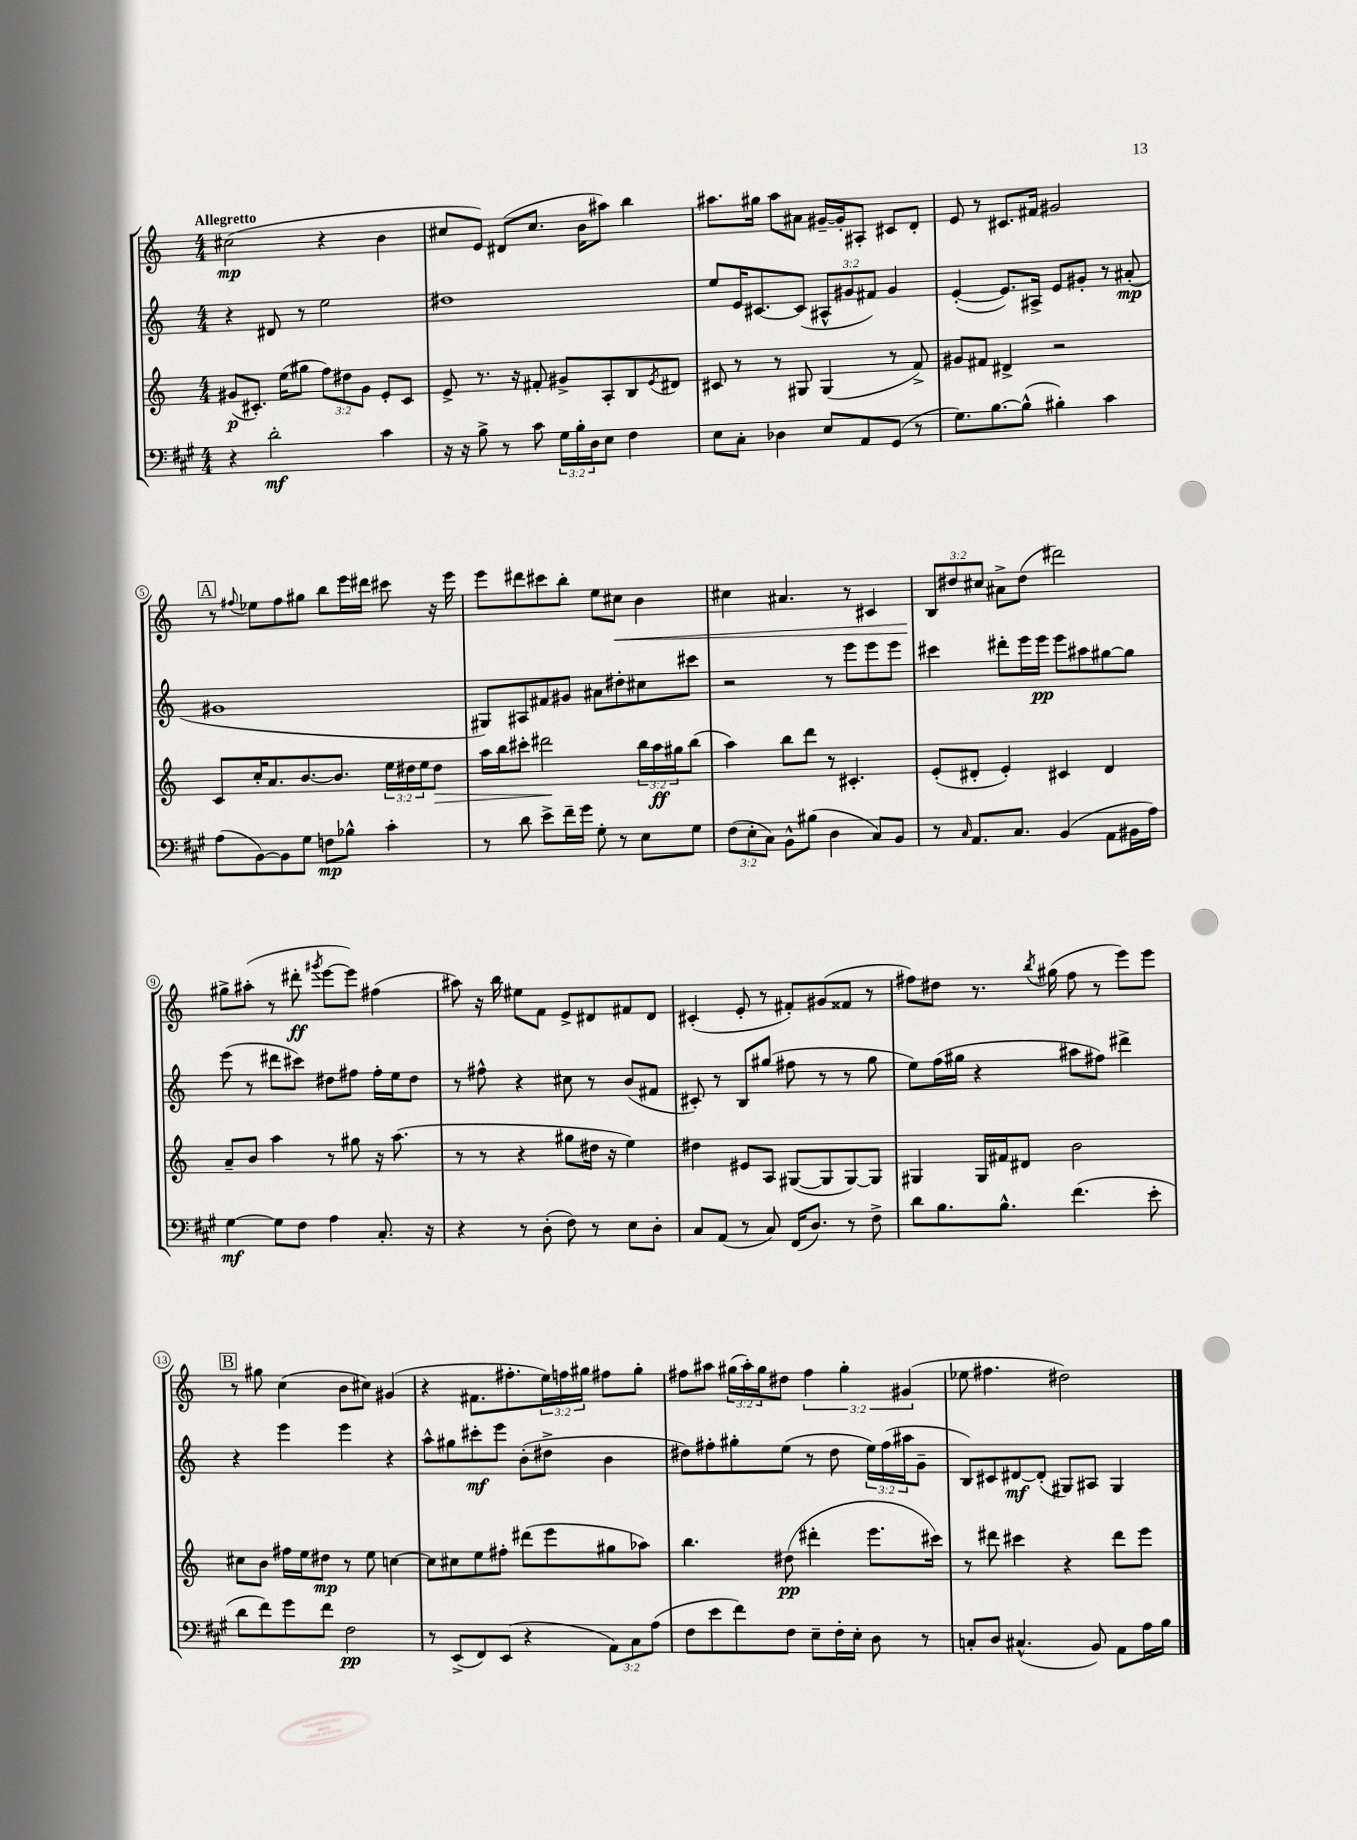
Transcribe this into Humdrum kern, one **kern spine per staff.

**kern	**dynam	**kern	**dynam	**kern	**dynam	**kern	**dynam
*part4	*part4	*part3	*part3	*part2	*part2	*part1	*part1
*staff4	*staff4	*staff3	*staff3	*staff2	*staff2	*staff1	*staff1
*clefF4	*	*clefG2	*	*clefG2	*	*clefG2	*
*k[f#c#g#]	*	*k[]	*	*k[]	*	*k[]	*
*M4/4	*	*M4/4	*	*M4/4	*	*M4/4	*
=1	=1	=1	=1	=1	=1	=1	=1
!	!	!	!	!	!	!LO:TX:a:B:t=Allegretto	!
4r	.	(8g#X/L	p	4r	.	(2cc#X\	mp
.	.	8.c#X'/J)	.	.	.	.	.
2d'\	mf	.	.	8d#X/	.	.	.
.	.	(16ee\KL	.	.	.	.	.
.	.	8gg#X\J	.	8r	.	.	.
.	.	12ff\L)	.	2ee\	.	4r	.
.	.	12dd#X\	.	.	.	.	.
.	.	12g#\J	.	.	.	.	.
4c#\	.	8e'/L	.	.	.	4b\	.
.	.	8c#/J	.	.	.	.	.
=2	=2	=2	=2	=2	=2	=2	=2
16r	.	8e^/	.	1dd#X	.	8cc#X/L	.
16r	.	.	.	.	.	.	.
8B^\	.	8.r	.	.	.	8e/J)	.
8r	.	.	.	.	.	(8d#X/L	.
.	.	16r	.	.	.	.	.
8c#\	.	8f#X'/	.	.	.	8.cc#/J	.
24G#\LL	.	8g#X^/L	.	.	.	.	.
24B'\	.	.	.	.	.	.	.
.	.	.	.	.	.	16b\KL	.
24D\J	.	.	.	.	.	.	.
8E\J	.	8A'/	.	.	.	8aa#X\J)	.
4F#\	.	8B/	.	.	.	4bb\	.
.	.	8qe/	.	.	.	.	.
.	.	8d#X/J	.	.	.	.	.
=3	=3	=3	=3	=3	=3	=3	=3
8E\L	.	8c#X/	.	8ee/L	.	8.aa#X\L	.
8C#'\J	.	8r	.	16e/K	.	.	.
.	.	.	.	[8.c#X/	.	16gg#X\Jk	.
4D-X\	.	8r	.	.	.	8aa#\L	.
.	.	8G#X/	.	(8c#/J]	.	8a#X\J	.
8E/L	.	(4G#/	.	12A#X^^/L	.	[16g#X~/LL	.
.	.	.	.	.	.	16g#'/J]	.
.	.	.	.	12g#X/	.	.	.
8AA/	.	.	.	.	.	8A#X'/J	.
.	.	.	.	12f#X/J)	.	.	.
(8GG#/J	.	8r	.	4g#/	.	8c#X/L	.
8r	.	8f^/)	.	.	.	8d'/J	.
=4	=4	=4	=4	=4	=4	=4	=4
8.G#\L)	.	8g#X/L	.	([4e'/	.	8e/	.
.	.	8f#X/J	.	.	.	8r	.
[8.B\	.	.	.	.	.	.	.
.	.	4d#X^/	.	8.e/L])	.	8.c#X/L	.
(8B^^\J]	.	.	.	.	.	.	.
.	.	.	.	16A#X^/Jk	.	16f#X/Jk	.
4B#X'\)	.	2r	.	8e/L	.	2g#X/	.
.	.	.	.	8g#X'/J	.	.	.
4c#\	.	.	.	8r	.	.	.
.	.	.	.	(8a#X'/	mp	.	.
!!LO:LB:g=z
!!LO:REH:place=s1:t=A
=5	=5	=5	=5	=5	=5	=5	=5
(8A\L	.	8c/L	.	1g#X	.	8r	.
.	.	.	.	.	.	8qqff#X/	.
[8BB\)	.	16cc'/K	.	.	.	8ee-X\L	.
.	.	8.a/	.	.	.	.	.
8BB\]	.	.	.	.	.	8ff#\	.
8G#\J	.	[8.b/	.	.	.	8gg#X\J	.
8Fn\L	mp	.	.	.	.	8bb\L	.
.	.	8.b/J]	.	.	.	.	.
8B-X^^\J	.	.	.	.	.	16eee\L	.
.	.	.	.	.	.	16ddd#X\JJ	.
4c#'\	.	24ee\LL	.	.	.	8ccc#X\	.
.	.	24dd#X\	.	.	.	.	.
.	.	24ee\J	.	.	.	.	.
!	!	!	!LO:HP:b	!	!	!	!
.	.	8dd#\J	>	.	.	16r	.
.	.	.	.	.	.	16eee\	.
=6	=6	=6	=6	=6	=6	=6	=6
8r	.	16aa\LL	.	8G#X/L)	.	8eee\L	.
.	.	16bb\J	.	.	.	.	.
8d\	.	8ccc#X'\J	.	8A#X/	.	8ddd#X\	.
8e^\L	.	2ddd#X\	.	8f#X/	.	8ccc#X\	.
16f#~\L	.	.	.	8g#X/J	.	8bb'\J	.
16g#\JJ	.	.	.	.	.	.	.
8G#'\	.	.	.	8a#X\L	.	8ee\L	.
!	!	!	!	!	!	!	!LO:HP:b
8r	.	.	.	8dd#X'\	.	8cc#X\J	<
8E\L	.	24bb\LL	]	8cc#X\	.	4b\	.
.	.	24aa\	ff	.	.	.	.
.	.	24gg#X\J	.	.	.	.	.
8G#\J	.	(8bb\J	.	8ccc#X\J	.	.	.
=7	=7	=7	=7	=7	=7	=7	=7
(12F#\L	.	4aa\)	.	2r	.	4cc#X\	.
12E'\	.	.	.	.	.	.	.
12C#\J)	.	.	.	.	.	.	.
8BB^^\L	.	8bb\L	.	.	.	4.a#X/	.
(8B#X\J	.	8ddd\J	.	.	.	.	.
4D\	.	8r	.	8r	.	.	.
.	.	4.c#X'/	.	8eee\L	.	8r	.
8C#/L)	.	.	.	8eee\	.	4c#X/	.
8BB/J	.	.	.	8eee\J	.	.	.
=8	=8	=8	=8	=8	=8	=8	=8
8r	.	(8e'/L	.	4ccc#X\	.	12B/L	.
.	.	.	.	.	.	12dd#X/	[
16qqC#/	.	.	.	.	.	.	.
8.AA/L	.	8d#X'/J	.	.	.	.	.
.	.	.	.	.	.	12cc#X/J	.
.	.	4e'/)	.	8ddd#X'\L	.	8a#X^\L	.
8.C#/J	.	.	.	.	.	.	.
.	.	.	.	16eee\L	.	(8dd#\J	.
.	.	.	.	16eee\JJ	pp	.	.
(4BB/	.	4c#X/	.	8eee\L	.	2ddd#X\)	.
.	.	.	.	8aa#X\	.	.	.
8AA\L	.	4d#/	.	[8gg#X\	.	.	.
16BB#X\L	.	.	.	8gg#\J]	.	.	.
16A\JJ)	.	.	.	.	.	.	.
!!LO:LB:g=z
=9	=9	=9	=9	=9	=9	=9	=9
[4G#\	mf	8a~/L	.	(8eee\	.	8gg#X^\L	.
.	.	8b/J	.	8r	.	(8aa#X'\J	.
8G#\L]	.	4aa\	.	8ddd#X\L	.	8r	.
8F#\J	.	.	.	8ccc#X\J)	.	8ddd#X'\	ff
.	.	.	.	.	.	8qggg#X/	.
4A\	.	8r	.	8dd#X\L	.	[8eee\L	.
.	.	8gg#X\	.	8ff#X\J	.	8eee\J])	.
8.C#'/	.	16r	.	16ff#'\LL	.	(4ff#X\	.
.	.	(8.aa\	.	16ee\J	.	.	.
.	.	.	.	8dd#\J	.	.	.
16r	.	.	.	.	.	.	.
=10	=10	=10	=10	=10	=10	=10	=10
4r	.	8r	.	8r	.	8aa#X\)	.
.	.	8r	.	8ff#X^^\	.	16r	.
.	.	.	.	.	.	16bb\	.
8r	.	4r	.	4r	.	8ee#X\L	.
(8D'\	.	.	.	.	.	8f\J	.
8F#\)	.	8gg#X\L	.	8cc#X\	.	8e^/L	.
8r	.	16dd#X\Jk	.	8r	.	8d#X/	.
.	.	16r	.	.	.	.	.
8E\L	.	4ee\)	.	(8b/L	.	8f#X/	.
8D'\J	.	.	.	8f#X/J	.	8d#/J	.
=11	=11	=11	=11	=11	=11	=11	=11
8C#/L	.	4dd#X\	.	8c#X'/)	.	(4c#X'/	.
(8AA/J	.	.	.	8r	.	.	.
8r	.	8e#X/L	.	8B/L	.	8e'/	.
8C#/)	.	8A/J	.	(8gg#X/J	.	8r	.
(16FF#/KL	.	([8G#X/L	.	8ff#X\	.	8f#X'/L)	.
8.D/J)	.	.	.	.	.	.	.
.	.	8G#/]	.	8r	.	(8g#X/	.
8r	.	[8G#/)	.	8r	.	8f##X/J	.
8F#^\	.	8G#/J]	.	8gg#\	.	8r	.
=12	=12	=12	=12	=12	=12	=12	=12
8d\L	.	4G#X/	.	8ee\L)	.	8ff#X\L)	.
8.B\	.	.	.	(16ff\L	.	8dd#X\J	.
.	.	.	.	16gg#X\JJ	.	.	.
.	.	16G#/LL	.	4r	.	8.r	.
8.B^^\J	.	16f#X/J	.	.	.	.	.
.	.	8d#X/J	.	.	.	.	.
.	.	.	.	.	.	8qbb/	.
.	.	.	.	.	.	(16gg#X\	.
(4.f#\	.	2b\	.	8aa#X\L	.	8ff#\	.
.	.	.	.	8ff#X\J)	.	8r	.
.	.	.	.	4ddd#X^\	.	8eee\L)	.
8e'\	.	.	.	.	.	8eee\J	.
!!LO:LB:g=z
!!LO:REH:place=s1:t=B
=13	=13	=13	=13	=13	=13	=13	=13
8d\L	.	8cc#X\L	.	4r	.	8r	.
8f#\)	.	8b\J	.	.	.	8gg#X\	.
8g#\	.	16ff#X\LL	.	4eee\	.	(4cc\	.
.	.	16ee\J	.	.	.	.	.
8f#\J	.	8dd#X\J	mp	.	.	.	.
2F#\	pp	8r	.	4eee\	.	8b\L	.
.	.	8ee\	.	.	.	8cc#X\J)	.
.	.	[4ccn\	.	4r	.	(4g#X/	.
=14	=14	=14	=14	=14	=14	=14	=14
8r	.	8cc\L]	.	8aa^^\L	.	4r	.
(8EE^/L	.	8cc#X\	.	8gg#X\	.	.	.
8FF#/)	.	8ee\	.	8ccc#X'\	mf	8.f#X\L	.
(8EE/J	.	8ff#X'\J	.	8eee\J	.	.	.
.	.	.	.	.	.	8.ff#X'\	.
4r	.	(8ddd#X\L	.	(8b'\L	.	.	.
.	.	8eee\	.	8dd#X^\J	.	24ee\L)	.
.	.	.	.	.	.	24ffn\	.
.	.	.	.	.	.	24gg#X\JJ	.
12AA\L)	.	8gg#X\	.	4b\	.	8ff#X\L	.
12C#\	.	.	.	.	.	.	.
.	.	8aa-X\J)	.	.	.	8gg#'\J	.
(12A\J	.	.	.	.	.	.	.
=15	=15	=15	=15	=15	=15	=15	=15
8F#\L	.	4.bb\	.	8dd#X\L)	.	8ff#X\L	.
8e\	.	.	.	8ff#X'\	.	8aa#X\J	.
8f#\)	.	.	.	8gg#X'\	.	(24gg#X\LL	.
.	.	.	.	.	.	24aa#'\)	.
.	.	.	.	.	.	24gg#\J	.
8F#\J	.	(8dd#X\	pp	(8ee\J	.	8dd#X\J	.
8E~\L	.	4ddd#X'\	.	8r	.	6ff#\	.
16F#'\L	.	.	.	8dd#\	.	.	.
.	.	.	.	.	.	6gg#'\	.
16E'\JJ	.	.	.	.	.	.	.
8D\	.	8.eee\L	.	24ee\LL)	.	.	.
.	.	.	.	(24ff#\	.	.	.
.	.	.	.	24aa#X\J	.	(6g#X/	.
8r	.	.	.	8g~\J	.	.	.
.	.	16ccc#X\Jk)	.	.	.	.	.
=16	=16	=16	=16	=16	=16	=16	=16
8Cn'/L	.	8r	.	8B/L)	.	8ee-X\	.
8D/J	.	8ddd#X\	.	8c#X/	.	4.ff#X\	.
(4.C#X^^/	.	4ccc#X\	.	[8d#X/	mf	.	.
.	.	.	.	(8d#'/J]	.	.	.
.	.	4r	.	8G#X/L)	.	2dd#X\)	.
8BB/)	.	.	.	8A#X/J	.	.	.
8AA\L	.	8ddd#\L	.	4G#/	.	.	.
16A\L	.	8eee\J	.	.	.	.	.
16B\JJ	.	.	.	.	.	.	.
==	==	==	==	==	==	==	==
*-	*-	*-	*-	*-	*-	*-	*-
